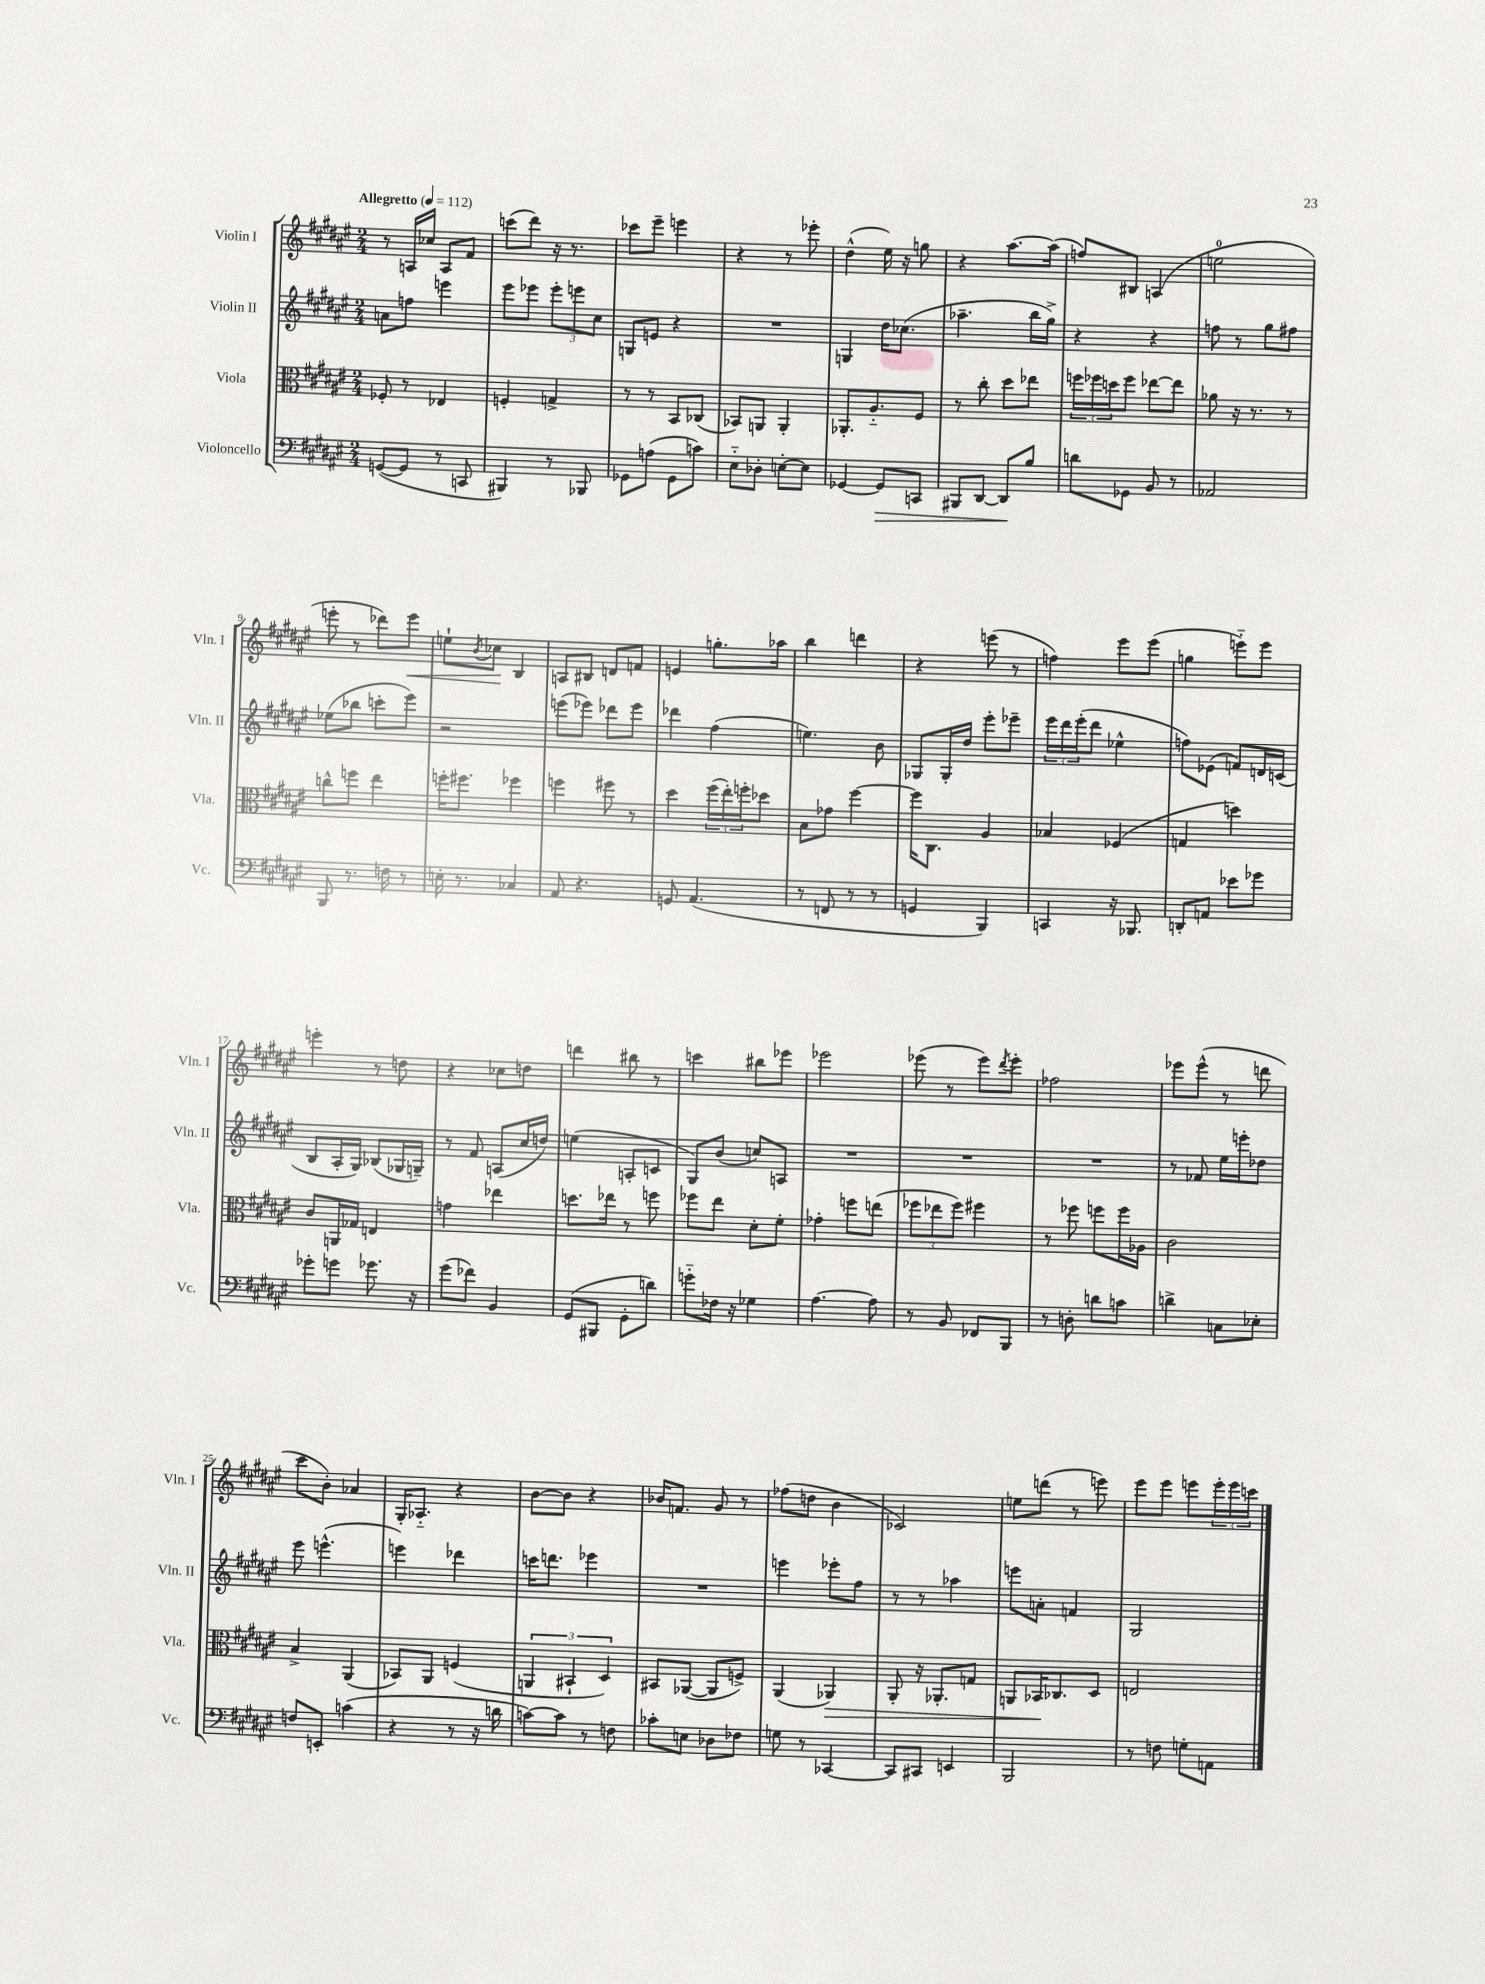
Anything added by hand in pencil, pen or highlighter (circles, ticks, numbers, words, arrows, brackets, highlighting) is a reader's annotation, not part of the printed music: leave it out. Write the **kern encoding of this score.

**kern	**dynam	**kern	**dynam	**kern	**kern	**dynam
*part4	*part4	*part3	*part3	*part2	*part1	*part1
*staff4	*staff4	*staff3	*staff3	*staff2	*staff1	*staff1
*I"Violoncello	*	*I"Viola	*	*I"Violin II	*I"Violin I	*
*I'Vc.	*	*I'Vla.	*	*I'Vln. II	*I'Vln. I	*
*clefF4	*	*clefC3	*	*clefG2	*clefG2	*
*k[f#c#g#d#a#e#]	*	*k[f#c#g#d#a#e#]	*	*k[f#c#g#d#a#e#]	*k[f#c#g#d#a#e#]	*
*M2/4	*	*M2/4	*	*M2/4	*M2/4	*
*MM112	*	*MM112	*	*MM112	*MM112	*
=1	=1	=1	=1	=1	=1	=1
!	!	!	!	!	!LO:TX:a:B:t=Allegretto	!
([8GGn/L	.	8F-X'/	.	8an\L	8r	.
8GG/J]	.	8r	.	8ffn\J	16An/LL	.
.	.	.	.	.	16cc-X/JJ	.
8r	.	4E-X/	.	4eeen\	8A/L	.
8CCn/	.	.	.	.	8f#/J	.
=2	=2	=2	=2	=2	=2	=2
4BBB#X/)	.	4Fn'/	.	8eee#\L	(8cccn\L	.
.	.	.	.	8eee-X\J	8ddd#\J)	.
8r	.	4Gn^/	.	12eee-'\L	16r	.
.	.	.	.	.	8.r	.
.	.	.	.	12eeen\	.	.
8BBB-X/	.	.	.	.	.	.
.	.	.	.	12cc#\J	.	.
=3	=3	=3	=3	=3	=3	=3
8GG-X\L	.	8r	.	8Gn/L	8ccc-X\L	.
(8An\J	.	8r	.	8en/J	8eee#~\J	.
8GG-\L	.	8BB/L	.	4r	4eeen\	.
8cn\J)	.	(8C-X/J	.	.	.	.
=4	=4	=4	=4	=4	=4	=4
8E#\L	.	8BB-X/L)	.	2r	4r	.
8D-X'\J	.	8AAn/J	.	.	.	.
[8En'\L	.	4AA'/	.	.	8r	.
8E\J]	.	.	.	.	8eee-X'\	.
=5	=5	=5	=5	=5	=5	=5
[4GG-X/	.	8.AA-X'/L	.	4Gn/	(4dd#^^\	.
.	.	8.A#/	.	.	.	.
!	!LO:HP:b	!	!	!	!	!
8GG-/L]	>	.	.	16dd#\KL	16ee#\)	.
.	.	.	.	(8.cc-X\J	16r	.
8CCn/J	.	8F#/J	.	.	8ggn\	.
=6	=6	=6	=6	=6	=6	=6
8BBB#X/L	.	8r	.	4.aa-X~\	4r	.
[8DD#/J	.	8cc#'\	.	.	.	.
8DD#/L]	.	8dd#\L	.	.	[8.aa#\L	.
8B/J	]	8ee-X\J	.	16bb\LL	.	.
.	.	.	.	16gg#^\JJ)	(16aa#\Jk]	.
=7	=7	=7	=7	=7	=7	=7
8dn\L	.	24ffn\LL	.	4r	8ffn/L)	.
.	.	24ff-X\	.	.	.	.
.	.	24ddn\J	.	.	.	.
8GG-X\J	.	8ff-\J	.	.	8B#X/J	.
8BB/	.	[8ee-X\L	.	4r	(4An/	.
8r	.	8ee-\J]	.	.	.	.
=8	=8	=8	=8	=8	=8	=8
2AA-X/	.	8a-X\	.	8ffn\	2een\	.
.	.	16r	.	8r	.	.
.	.	8.r	.	.	.	.
.	.	.	.	8gg#\L	.	.
.	.	8r	.	8ff#X\J	.	.
!!LO:LB:g=z
=9	=9	=9	=9	=9	=9	=9
8BBB/	.	8ccn^^\L	.	(8ee-X\L	8eeen'\	.
8.r	.	8ffn\J	.	8bb-X\J	8r	.
.	.	4ee#\	.	8cccn'\L	8ddd-X\L)	.
16Fn\	.	.	.	.	.	.
!	!	!	!	!	!	!LO:HP:b
8r	.	.	.	8eee#\J)	8eee\J	<
=10	=10	=10	=10	=10	=10	=10
16En'\	.	16ffn'\KL	.	2r	8een`\L	.
8.r	.	8.ff#X\J	.	.	.	.
.	.	.	.	.	8qb/	.
.	.	.	.	.	8cc-X\J	.
4C-X/	.	4ff-X\	.	.	4B/	[
=11	=11	=11	=11	=11	=11	=11
8AA#/	.	4ffn\	.	(8eeen\L	8An/L	.
4.r	.	.	.	8eee-X\J)	8B#X/J	.
.	.	8ff#X\	.	8ddd-X\L	8dn/L	.
.	.	8r	.	8eee-\J	8fn/J	.
=12	=12	=12	=12	=12	=12	=12
8GGn/	.	4dd#\	.	4ddd-X\	4en/	.
(4.AA#/	.	.	.	.	.	.
.	.	(24ff#\LL	.	(4ff#\	8.ggn'\L	.
.	.	24ee#'\)	.	.	.	.
.	.	24ffn'\J	.	.	.	.
.	.	8dd-X\J	.	.	.	.
.	.	.	.	.	16aa-X\Jk	.
=13	=13	=13	=13	=13	=13	=13
8r	.	8B\L	.	4.een\)	4bb\	.
8FFn/	.	8g-X\J	.	.	.	.
8r	.	[4ff#\	.	.	4dddn\	.
8r	.	.	.	8b\	.	.
=14	=14	=14	=14	=14	=14	=14
4GGn/	.	16ff#\KL]	.	8G-X/L	4r	.
.	.	8.C#\J	.	.	.	.
.	.	.	.	16G-'/L	.	.
.	.	.	.	16dd#/JJ	.	.
4BBB/)	.	4A#/	.	8eee#'\L	(8eeen\	.
.	.	.	.	8eee-X~\J	8r	.
=15	=15	=15	=15	=15	=15	=15
4CCn/	.	4B-X/	.	24eee#\LL	4ffn\)	.
.	.	.	.	24ddd#\	.	.
.	.	.	.	(24eee#'\J	.	.
.	.	.	.	8ddd#\J	.	.
16r	.	(4F-X/	.	4ee-X^^\	8eee#\L	.
8.BBB-X/	.	.	.	.	.	.
.	.	.	.	.	(8eee#\J	.
=16	=16	=16	=16	=16	=16	=16
8DDn'/L	.	4Gn/	.	8ffn\L)	4ggn\	.
8AAn/J	.	.	.	(8e-X\J	.	.
8e-X\L	.	4ddn\)	.	8fn/L)	8eeen\L)	.
8g-X\J	.	.	.	16dn/L	8eee\J	.
.	.	.	.	(16cn/JJ	.	.
!!LO:LB:g=z
=17	=17	=17	=17	=17	=17	=17
8g-X'\L	.	8c#/L	.	8B/L	4eeen'\	.
8gn\J	.	16AAn/L	.	16A#'/L	.	.
.	.	16G-X/JJ	.	16G#/JJ)	.	.
8.g-X\	.	4En/	.	(8B-X/L	8r	.
.	.	.	.	16G-X/L	8ddn\	.
16r	.	.	.	16Gn~/JJ)	.	.
=18	=18	=18	=18	=18	=18	=18
(8g#\L	.	4gn\	.	8r	4r	.
8f-X\J)	.	.	.	8f#/	.	.
4BB/	.	4ee-X\	.	(8An/L	8cc-X\L	.
.	.	.	.	16cc#/L	8ddn\J	.
.	.	.	.	16ddn/JJ)	.	.
=19	=19	=19	=19	=19	=19	=19
(8GG#/L	.	8.ddn\L	.	(4een\	4dddn\	.
8BBB#X/J	.	.	.	.	.	.
.	.	16ee-X\Jk	.	.	.	.
8GG#'\L	.	8r	.	8An'/L	8bb#X\	.
8dn\J)	.	8ffn\	.	8cn/J	8r	.
=20	=20	=20	=20	=20	=20	=20
8gn\L	.	8ff-X\L	.	8G#/L)	4cccn\	.
16F-X\Jk	.	8ee#\J	.	(8b/J	.	.
16r	.	.	.	.	.	.
4G-X\	.	8d#'\L	.	8ccn/L)	8bb#X\L	.
.	.	8f#'\J	.	8An/J	8eee-X\J	.
=21	=21	=21	=21	=21	=21	=21
[4.A#\	.	4g-X'\	.	2r	2eee-X\	.
.	.	8ffn\L	.	.	.	.
8A#\]	.	(8een\J	.	.	.	.
=22	=22	=22	=22	=22	=22	=22
8r	.	12ff-X\L	.	2r	(8eee-X\	.
.	.	12ee-X\	.	.	.	.
8BB/	.	.	.	.	8r	.
.	.	12ff-\J)	.	.	.	.
8FF-X/L	.	4ff#X\	.	.	8eee-\L)	.
.	.	.	.	.	8qddd#/	.
8BBB/J	.	.	.	.	8eee-'\J	.
=23	=23	=23	=23	=23	=23	=23
8r	.	8r	.	2r	2ff-X\	.
8Dn'\	.	8ff-X\	.	.	.	.
8dn\L	.	8ffn\L	.	.	.	.
8cn\J	.	16ff\L	.	.	.	.
.	.	16A-X\JJ	.	.	.	.
=24	=24	=24	=24	=24	=24	=24
4dn^\	.	2c#\	.	8r	8eee-X\L	.
.	.	.	.	8f-X/	(8eee-^^\J	.
8Cn\L	.	.	.	16ee#\LL	8r	.
.	.	.	.	16eeen'\J	.	.
8E-X'\J	.	.	.	8dd-X\J	8dddn\	.
!!LO:LB:g=z
=25	=25	=25	=25	=25	=25	=25
8Fn/L	.	4B^/	.	8eee#\	8ccc#\L	.
8EEn'/J	.	.	.	(4.eeen^^\	8b'\J)	.
(4cn\	.	(4AA#/	.	.	4a-X/	.
=26	=26	=26	=26	=26	=26	=26
4r	.	8BB-X/L)	.	4eeen\)	16G#'/KL	.
.	.	.	.	.	8.A-X/J	.
.	.	8AA#/J	.	.	.	.
8r	.	(4Fn/	.	4ddd-X\	4r	.
16r	.	.	.	.	.	.
16dn\	.	.	.	.	.	.
=27	=27	=27	=27	=27	=27	=27
[8cn\L)	.	6AAn/	.	16cccn\KL	[8b\L	.
.	.	.	.	8.dddn\J	.	.
8c\J]	.	.	.	.	8b\J]	.
.	.	6BB#X`/	.	.	.	.
8r	.	.	.	4eee-X\	4r	.
.	.	6D#/)	.	.	.	.
8Fn\	.	.	.	.	.	.
=28	=28	=28	=28	=28	=28	=28
8c-X'\L	.	8BB#X/L	.	2r	16b-X/KL	.
.	.	.	.	.	8.fn/J	.
8En\J	.	([8AA-X/J	.	.	.	.
8D-X\L	.	8AA-/L]	.	.	8g#/	.
8F-X\J	.	8Fn^/J)	.	.	8r	.
=29	=29	=29	=29	=29	=29	=29
8Gn\	.	(4AA#/	.	4eeen\	(8ff-X\L	.
8r	.	.	.	.	8ddn\J	.
!	!	!	!LO:HP:b	!	!	!
[4CC-X/	.	4AA-X/)	>	8eee-X'\L	4b\	.
.	.	.	.	8ff#\J	.	.
=30	=30	=30	=30	=30	=30	=30
8CC-/L]	.	8AA#'/	.	8r	2c-X/)	.
8CC#X/J	.	16r	.	8r	.	.
.	.	8.AA-X'/L	.	.	.	.
4EEn/	.	.	.	4aa-X\	.	.
.	.	8Gn/J	.	.	.	.
=31	=31	=31	=31	=31	=31	=31
2BBB/	.	8AAn/L	.	8eeen\L	8een\L	.
.	.	16BB-X/K	.	8an'\J	(8dddn\J	.
.	.	8.C-X/	]	.	.	.
.	.	.	.	4fn/	8r	.
.	.	8D#/J	.	.	8eeen\)	.
=32	=32	=32	=32	=32	=32	=32
8r	.	2En/	.	2G#/	8eee#\L	.
8Fn\	.	.	.	.	8eee#\J	.
8Gn'\L	.	.	.	.	8eeen\L	.
8AAn\J	.	.	.	.	24eee'\L	.
.	.	.	.	.	24eee\	.
.	.	.	.	.	24cccn\JJ	.
==	==	==	==	==	==	==
*-	*-	*-	*-	*-	*-	*-
